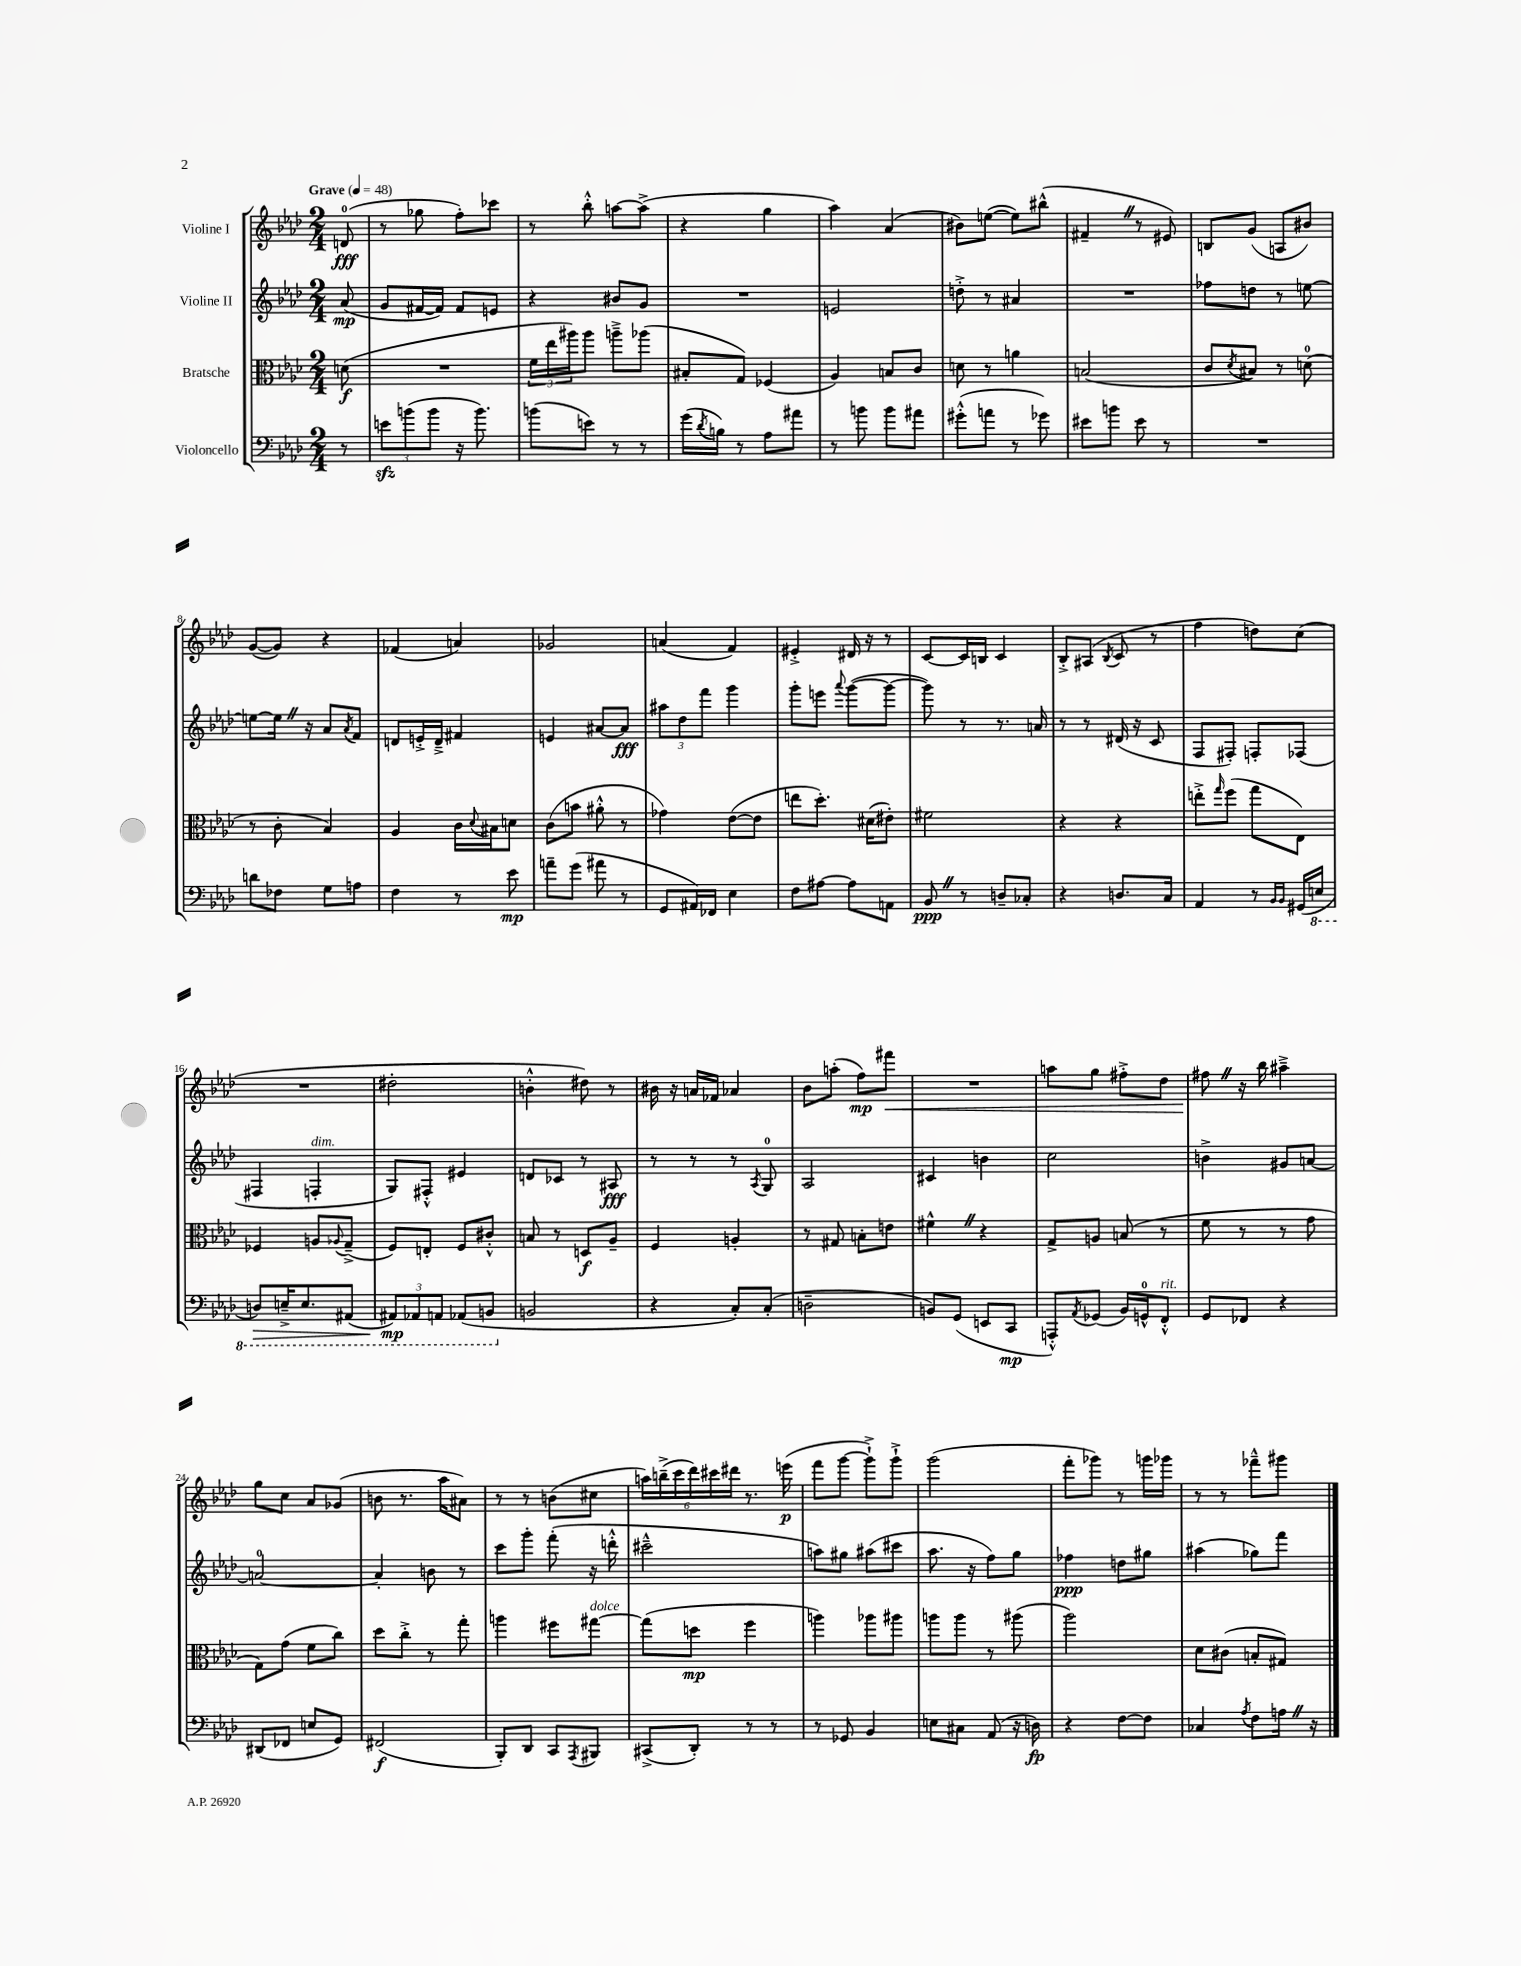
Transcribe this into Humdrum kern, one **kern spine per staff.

**kern	**kern	**kern	**kern
*staff4	*staff3	*staff2	*staff1
*clefF4	*clefC3	*clefG2	*clefG2
*k[b-e-a-d-]	*k[b-e-a-d-]	*k[b-e-a-d-]	*k[b-e-a-d-]
*M2/4	*M2/4	*M2/4	*M2/4
*MM48	*MM48	*MM48	*MM48
8r	(8d	(8a-	(8d
=	=	=	=
12e	2r	8g	8r
(12b	.	.	.
.	.	[16f#	8gg-
12b	.	.	.
.	.	16f#])	.
16r	.	8f#	8ff')
8.b)	.	.	.
.	.	8e	8ccc-
=	=	=	=
(8b	24f	4r	8r
.	24ee-	.	.
.	24aa#)	.	.
8e)	8aa#	.	8bb-'^^
8r	8aa~^	8b#	[8aa
8r	(8aa-	8g	(8aa^]
=	=	=	=
(16g	8B#'	2r	4r
8qd-	.	.	.
16B)	.	.	.
8r	8G)	.	.
8A-	(4F-	.	4gg
8a#	.	.	.
=	=	=	=
8r	4A-)	2e	4aa-)
8b	.	.	.
8b	8B	.	(4a-
8a#	8c	.	.
=	=	=	=
(8g#'^^	8d	8dd'^	8b#)
8a	8r	8r	([8ee
8r	4a	4a#	8ee])
8g-)	.	.	(8bb#^^
=	=	=	=
8e#	(2B	2r	4f#~
8b	.	.	.
8e#	.	.	8r
8r	.	.	8e#)
=	=	=	=
2r	8c	8ff-	8B
.	8qd-	.	.
.	8B#)	8dd	(8g
.	8r	8r	8A
.	(8d	[8ee	8b#)
=	=	=	=
8d	8r	8ee_	([8g
8F-	8c'	16ee]	8g])
.	.	16r	.
8G	4B-)	8a-	4r
.	.	8qa-	.
8A	.	8f	.
=	=	=	=
4F	4A-	8d	(4f-
.	.	16e'^	.
.	.	16d~^	.
8r	16c	4f#	4a)
.	8qqd-	.	.
.	16B#	.	.
8e-	8d	.	.
=	=	=	=
8a~	(8c	4e	2g-
(8g	8b	.	.
8a#	8a#'^^	[8a#	.
8r	8r	8a#]	.
=	=	=	=
8GG	4g-)	12aa#	(4a
.	.	12dd-	.
16AA#)	.	.	.
.	.	12fff	.
16FF-	.	.	.
4E-	([8e-	4ggg	4f)
.	8e-]	.	.
=	=	=	=
8F	8ee	8ggg'	4e#'^
[8A#	8.dd-')	8eee	.
.	.	8qqaaa-	.
8A#]	.	([8ggg	16d#
.	(16d#	.	16r
8AA	8e#')	8ggg_	8r
=	=	=	=
8BB-	2f#	8ggg])	[8c
8r	.	8r	16c]
.	.	.	16B
8D~	.	8.r	4c
8C-'	.	.	.
.	.	16a	.
=	=	=	=
4r	4r	8r	8B-'^
.	.	8r	(8A#
.	.	.	8qB-
8.D	4r	(16d#	8c
.	.	16r	.
.	.	8c	8r
16C	.	.	.
=	=	=	=
4AA-	8ee'^	8F	4ff
.	16qqgg	.	.
.	(8ff	8F#')	.
8r	8gg	8F'	8dd)
16qqBB-	.	.	.
16qqBB-	.	.	.
(16GG#	8E-)	(8F-	(8cc
16EE	.	.	.
=	=	=	=
8DD)	4F-	4F#	2r
16EE~^	.	.	.
8.EE	.	.	.
.	8A	4F'	.
.	8qqA-	.	.
(8AAA#	(8G~^	.	.
=	=	=	=
12AAA#)	8F)	8G)	2dd#'
12AAA-	.	.	.
.	8E'	8F#'^^	.
12AAA	.	.	.
(8AAA-	8F	4e#	.
8BBB	8c#'^^	.	.
=	=	=	=
2BB	8B	8d	4b'^^
.	8r	8c-	.
.	8D	8r	8dd#)
.	8A-~	8A#	8r
=	=	=	=
4r	4F	8r	16b#
.	.	.	16r
.	.	8r	16a
.	.	.	16f-
8C')	4A'	8r	4a-
.	.	8qA-	.
(8C'	.	8G	.
=	=	=	=
2D~	8r	2A-	8b-
.	8G#	.	(8aa'
.	8B'	.	8ff)
.	8e	.	8fff#
=	=	=	=
8BB)	4f#^^	4c#	2r
(8GG	.	.	.
8EE	4r	4b	.
8CC	.	.	.
=	=	=	=
8AAA'^^)	8G^	2cc	8aa
8qAA-	.	.	.
(8GG-	8A	.	8gg
16BB-)	(8B	.	8ff#'^
16GG^^	.	.	.
8FF'^^	8r	.	8dd-
=	=	=	=
8GG	8f	4b^	8ff#
8FF-	8r	.	16r
.	.	.	16bb-
4r	8r	8g#	4aa#~^
.	8g	[8a	.
=	=	=	=
(8DD#	8G)	2a_	8gg
8FF-	(8g	.	8cc
8E	8f	.	8a-
8GG)	8cc)	.	(8g-
=	=	=	=
(2FF#	8dd-	4a']	8b
.	8cc'^	.	8.r
.	8r	8b	.
.	.	.	16aa-
.	8gg'	8r	8a#)
=	=	=	=
8BBB-')	4aa	8ccc	8r
8DD-	.	8ggg'	8r
8CC	8ff#	(8fff'	(8b
8qAAA-	.	.	.
8BBB#	[8gg#	16r	8cc#
.	.	16ddd'^^	.
=	=	=	=
(8CC#^	(8gg#]	2ccc#~^^	24aa)
.	.	.	(24bb~^
.	.	.	24ccc
8DD-')	8dd	.	24ddd-)
.	.	.	24ccc#
.	.	.	24ddd#
8r	4ff	.	8.r
8r	.	.	.
.	.	.	(16eee
=	=	=	=
8r	4aa)	8aa)	8fff
8GG-	.	8gg#	[8ggg
4BB-	8aa-	(8aa#	8ggg`^])
.	8aa#	8ccc#	8ggg`^
=	=	=	=
8E	8aa	8.aa-	(2ggg
8C#	8aa	.	.
.	.	16r	.
(8AA-	8r	8ff)	.
16r	(8aa#	8gg	.
16D)	.	.	.
=	=	=	=
4r	2aa-)	4ff-	8fff'
.	.	.	8ggg-)
[8F	.	8dd	8r
8F]	.	8gg#	16ggg
.	.	.	16ggg-
=	=	=	=
4C-	8d-	(4aa#	8r
.	(8c#	.	8r
8qA-	.	.	.
8F	8B'	8gg-)	8fff-~^^
16A	8G#)	8fff	8ggg#
16r	.	.	.
==	==	==	==
*-	*-	*-	*-
